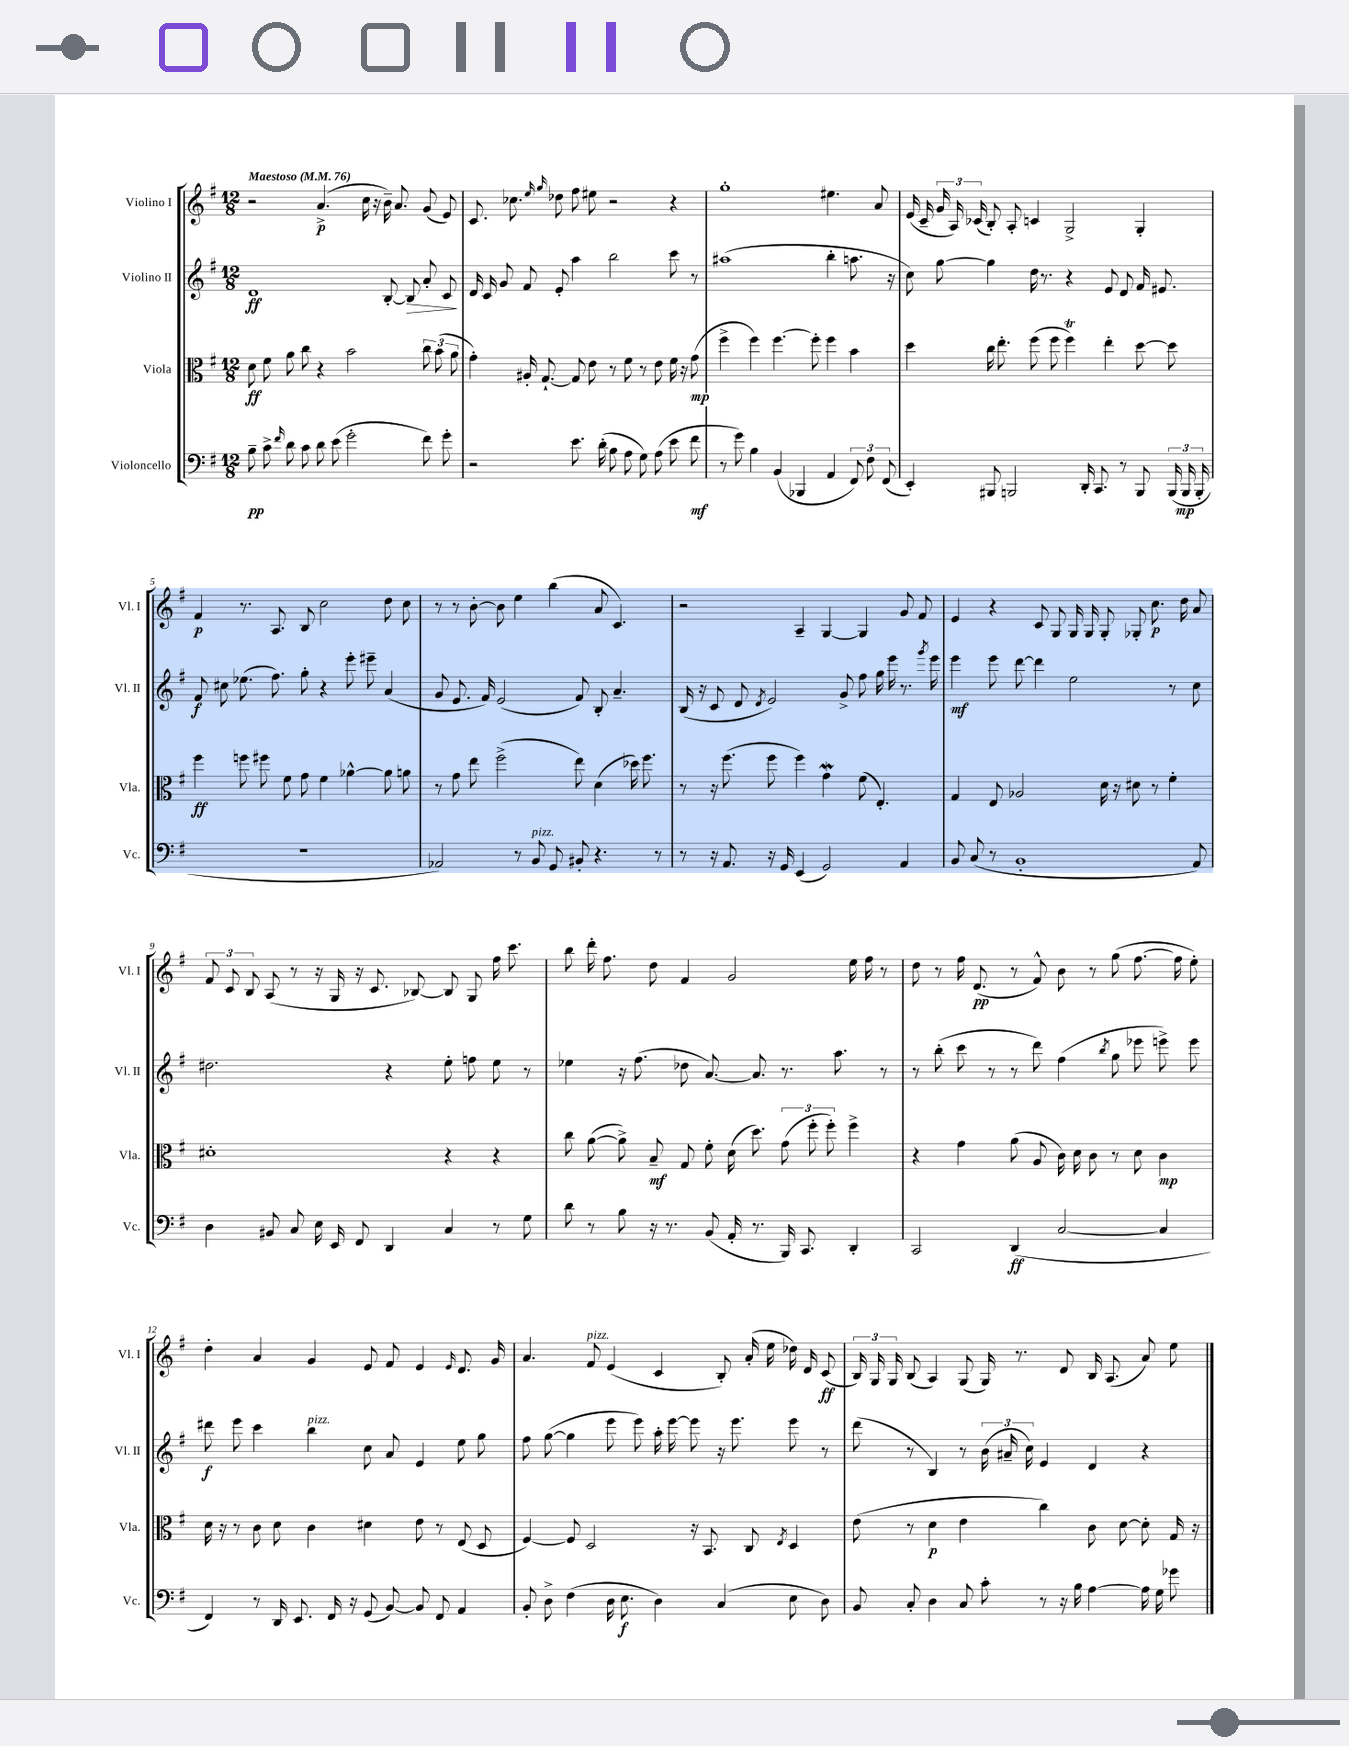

**kern	**kern	**kern	**kern
*staff4	*staff3	*staff2	*staff1
*clefF4	*clefC3	*clefG2	*clefG2
*k[f#]	*k[f#]	*k[f#]	*k[f#]
*M12/8	*M12/8	*M12/8	*M12/8
*MM76	*MM76	*MM76	*MM76
8B~\	8d\	1d	2r
8c^\	8f#\	.	.
16qqf#/	.	.	.
8d\	8a\	.	.
8c\	8cc\	.	.
8d\	4r	.	(4.a^/
(8e\	.	.	.
2g'\	2b\	.	.
.	.	.	16cc\
.	.	.	16r
.	.	[8B'/	16b~\)
.	.	.	8.a/
.	.	8B/]	.
8f#\)	12cc\	8a'/	(8g/
.	(12b\	.	.
8g'\	.	8c/	8e/)
.	12a\	.	.
=	=	=	=
2r	4g'\)	16d/	8.c/
.	.	16c/	.
.	.	8g/	.
.	.	.	8.cc-\
.	16A#'/	8f#/	.
.	[8.G`/	.	.
.	.	.	16qqee/
.	.	.	16qqgg/
.	.	8e'/	8dd-\
8.e\	8G/]	4aa\	8ff#\
.	8e\	.	8ee#\
(16d'\	.	.	.
8B\	8r	2bb\	2r
8A\	8f#\	.	.
8G\)	8r	.	.
(8A\	8e\	.	.
8e\	16f#\	8ccc\	4r
.	16r	.	.
8f#\	(8g\	8r	.
=	=	=	=
8r	4ff#^\	(1aa#	1gg'
8g\)	.	.	.
4B\	4ff#\)	.	.
(4BB/	[4.ff#\	.	.
4BBB-/	.	.	.
.	8ff#'\]	.	.
4AA/	4ff#\	4bb'\	4.ee#\
12FF#/)	4b\	8.aa\	.
12F#\	.	.	.
.	.	.	8a/
(12FF#/	.	.	.
.	.	16r	.
=	=	=	=
4EE'/)	4dd\	8cc\)	(16e/
.	.	.	16c~/
.	.	[8gg\	24g/
.	.	.	24A/)
.	.	.	(24c-/
8BBB#/	16cc\	4gg\]	8B'/)
.	8.ee'\	.	.
2BBB/	.	.	8A'/
.	(8ff#\	16dd\	4c/
.	.	8.r	.
.	8ff#\	.	.
.	4ff#\)	4r	2G^/
16DD'/	.	.	.
8.CC/	.	.	.
.	4ee'\	8e/	.
8r	.	8d/	.
8BBB/	[8dd\	16f#/	4G'/
.	.	8.e#/	.
(24BBB/	8dd\]	.	.
24BBB/	.	.	.
24BBB'/	.	.	.
=	=	=	=
1.r	4ff#\	8f#/	4f#/
.	.	8cc#\	.
.	8ff\	(8.ee-\	8.r
.	8ff#\	.	.
.	.	8.ff#\)	8.A/
.	8f#\	.	.
.	8g\	8gg'\	8B/
.	4f#\	4r	2cc\
.	[4a-^^\	8eee'\	.
.	.	8eee#~\	.
.	8a-\]	(4a/	8dd\
.	8a\	.	8cc\
=	=	=	=
2AA-/)	8r	8g/	8r
.	8g\	8.e/	8r
.	8ee\	.	[8b'\
.	.	16f#/)	.
.	(2ff#^\	(2e/	8b\]
8r	.	.	4ee\
8BB/	.	.	.
8GG/	.	.	(4bb\
8BB#'/	8ee\)	8f#/)	.
4.r	(4d\	8B'/	8a/
.	.	4.a~/	4.c/)
.	16dd-\)	.	.
.	8.ff#\	.	.
8r	.	.	.
=	=	=	=
8r	8r	(16B/	2r
.	.	16r	.
16r	16r	8c/	.
8.AA/	(8.ff#\	.	.
.	.	8d/	.
.	.	8qd/	.
16r	8ff#\	2e/)	.
16GG/	.	.	.
(4EE/	4ff#\)	.	4A~/
2GG/)	4g\	.	[4G/
.	.	8g^/	.
.	(8f#\	8ff#\	4G/]
.	4.E'/)	16gg\	.
.	.	16eee\	.
4AA/	.	8.r	8g/
.	.	.	8f#/
.	.	8qggg/	.
.	.	16eee\	.
=	=	=	=
8BB/	4G/	4eee\	4e/
(8C/	.	.	.
8r	8E/	8eee\	4r
1BB'	2A-/	[8ddd\	.
.	.	4ddd\]	8c/
.	.	.	8G/
.	.	2ee\	16G/
.	.	.	16G/
.	16d\	.	8G'/
.	16r	.	.
.	8d#\	.	8G-'/
.	8r	.	8.cc\
.	4f#'\	8r	.
.	.	.	16dd\
8AA/)	.	8cc\	8a/
=	=	=	=
4D\	1d#'	2.dd#\	12f#/
.	.	.	12c/
.	.	.	12B/
8BB#/	.	.	(8A/
8C/	.	.	8r
16E\	.	.	16r
16EE/	.	.	16G/
8FF#/	.	.	16r
.	.	.	8.c/
4DD/	.	4r	.
.	.	.	[8B-/)
4C/	4r	8ee'\	8B-/]
.	.	8ff\	8G/
8r	4r	8ee\	16ff#\
.	.	.	8.ccc\
8G\	.	8r	.
=	=	=	=
8d\	8cc\	4ee-\	8bb\
8r	([8a\	.	16ddd'\
.	.	.	8.ff#\
8B\	8a^\])	16r	.
.	.	(8.ff#\	.
16r	8B~/	.	8dd\
8.r	.	.	.
.	8G/	8dd-\	4f#/
(8BB/	8f#'\	[8.a/)	.
16AA'/	(16d\	.	2g/
8.r	8.dd\)	8.a/]	.
16BBB/)	(12g\	8.r	.
8.CC/	.	.	.
.	12ff#'\	.	.
.	12ff#'\)	.	.
.	.	8.aa\	.
4DD'/	4ff#^\	.	16ee\
.	.	.	16ff#\
.	.	8r	8r
=	=	=	=
2CC/	4r	8r	8dd\
.	.	(8bb'\	8r
.	4g\	8ccc\	16ff#\
.	.	.	(8.d/
.	.	8r	.
(4DD/	(8a\	8r	8r
.	8A/	8ddd\)	8f#^^/)
[2C/	16c\)	(4ff#\	8b\
.	16d\	.	.
.	8c\	.	8r
.	.	8qbb/	.
.	8r	8gg\	(8gg\
.	8d\	8eee-\	[8.ff#\
4C/]	4c\	8eee^\)	.
.	.	.	16ff#\]
.	.	8eee\	8ee'\)
=	=	=	=
4FF#/)	16d\	8ddd#\	4dd'\
.	16r	.	.
.	8r	8eee\	.
8r	8c\	4ccc\	4a/
16DD/	8d\	.	.
8.EE/	.	.	.
.	4c\	4bb\	4g/
16FF#/	.	.	.
16r	.	.	.
(8GG/	4d#\	8cc\	8e/
[8BB/)	.	8a/	8f#/
8BB/]	8e\	4e/	4e/
8FF#/	8r	.	.
.	.	.	16qqe/
4AA/	(8E/	8ee\	8.d/
.	8D/	8gg\	.
.	.	.	16g/
=	=	=	=
8BB'/	[4F#/)	8ff#\	4.a/
8D^\	.	([8gg\	.
(4F#\	8F#/]	4gg\]	.
.	2D/	.	8f#/
16D\	.	8eee\	(4e/
8.E\	.	.	.
.	.	8eee\)	.
4D\)	.	16aa'\	4c/
.	.	[16eee\	.
.	16r	8eee\]	.
.	8.BB/	.	.
(4C/	.	16r	8B'/)
.	.	8.eee\	.
.	8C/	.	(16a'/
.	.	.	16ee\
.	8qE/	.	.
8E\	4D/	8eee\	16dd-\)
.	.	.	16d/
8D\)	.	8r	(8c/
=	=	=	=
8BB/	(8e\	(8ddd\	24B/)
.	.	.	24G/
.	.	.	24G/
8C'/	8r	8r	(8B/
4D\	4d\	4B/)	4A/)
8C/	4e\	8r	(8G/
8c'\	.	(24b\	16G/)
.	.	24a#~/	.
.	.	.	8.r
.	.	24cc\)	.
8r	4cc\)	4e/	.
16r	.	.	8d/
16B\	.	.	.
[4A\	8c\	4d/	16B/
.	.	.	(8.A/
.	[8d\	.	.
16A\]	8d'\]	4r	8a/)
16G\	.	.	.
8g-\	16G/	.	8ee\
.	16r	.	.
==	==	==	==
*-	*-	*-	*-
